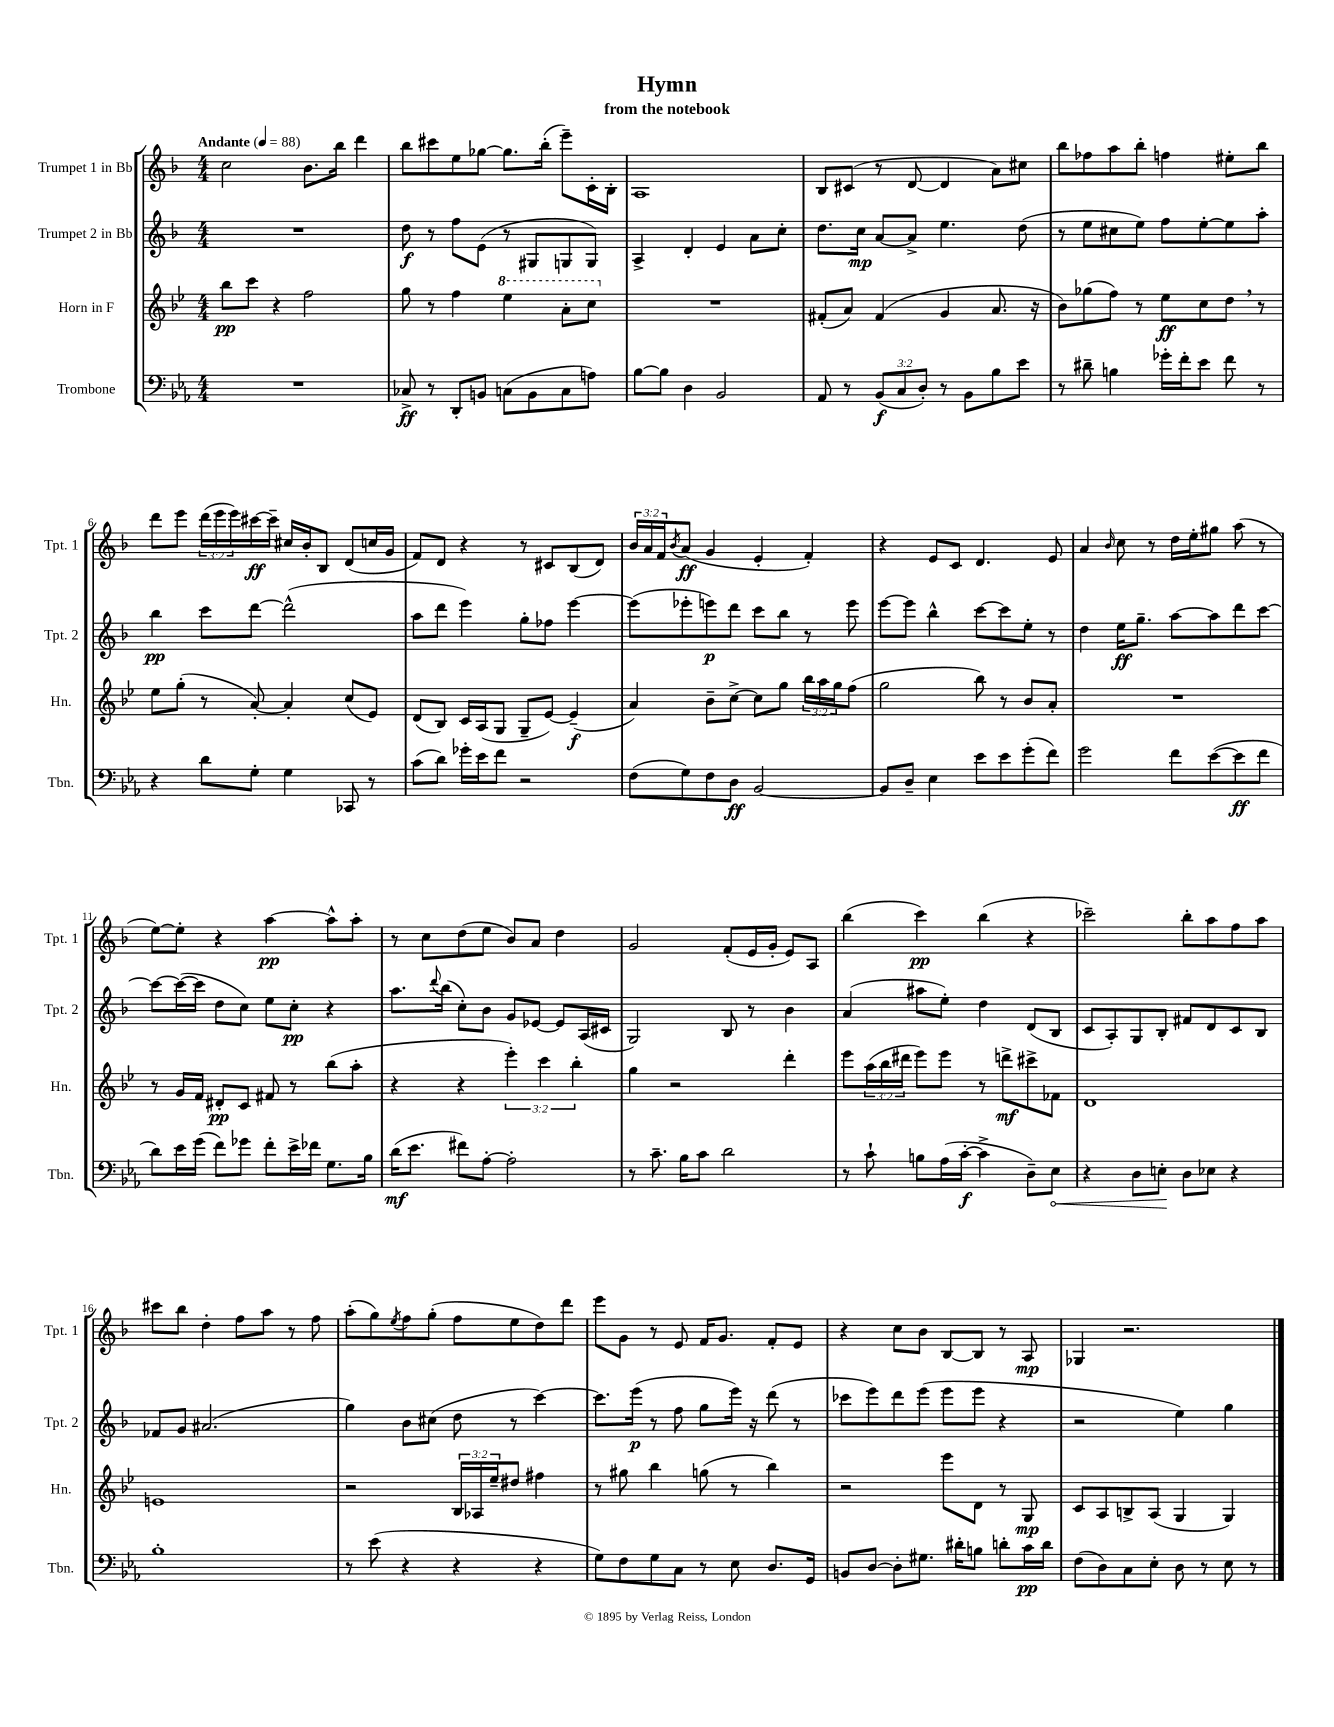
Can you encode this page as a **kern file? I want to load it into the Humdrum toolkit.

**kern	**kern	**kern	**kern
*staff4	*staff3	*staff2	*staff1
*clefF4	*clefG2	*clefG2	*clefG2
*k[b-e-a-]	*k[b-e-]	*k[b-]	*k[b-]
*M4/4	*M4/4	*M4/4	*M4/4
*MM88	*MM88	*MM88	*MM88
1r	8bb-\L	1r	2cc\
.	8ccc\J	.	.
.	4r	.	.
.	2ff\	.	8.b-\L
.	.	.	16bb-\Jk
.	.	.	4ddd\
=	=	=	=
8C-^/	8gg\	8dd\	8bb-\L
8r	8r	8r	8ccc#\
8DD'/L	4ff\	8ff\L	8ee\
8BB/J	.	(8e\J	[8gg-\J
(8C\L	4eee-\	8r	8.gg-\]L
8BB\	.	8G#/L	.
.	.	.	(16bb-'\Jk
8C\	8aa'\L	8G/	8eee~\L)
8A\J)	8ccc\J	8G/J)	16c'\L
.	.	.	16B-'\JJ
=	=	=	=
[8B-\L	1r	4A^/	1A
8B-\]J	.	.	.
4D\	.	4d'/	.
2BB-/	.	4e/	.
.	.	8a\L	.
.	.	8cc'\J	.
=	=	=	=
8AA-/	(8f#'/L	8.dd\L	8B-/L
8r	8a/J)	.	(8c#/J
.	.	16cc\Jk	.
(12BB-/L	(4f#/	[8a/L	8r
12C/	.	.	.
.	.	8a^/]J	[8d/
12D'/J)	.	.	.
8r	4g/	4.ee\	4d/]
8BB-\L	.	.	.
8B-\	8.a/	.	8a\L)
8e-\J	.	(8dd\	8cc#\J
.	16r	.	.
=	=	=	=
8r	8b-\L)	8r	8bb-\L
8d#~\	(8gg-\	8ee\L	8ff-\
4B\	8ff\J)	8cc#\	8aa\
.	8r	8ee\J)	8bb-'\J
16g-'\LL	8ee-\L	8ff\L	4ff\
16f'\J	.	.	.
8e-\J	8cc\	[8ee'\	.
8f\	8dd\J	8ee\]	8ee#'\L
8r	8r	8aa'\J	8bb-\J
=	=	=	=
4r	8ee-\L	4bb-\	8ddd\L
.	(8gg'\J	.	8eee\J
8d\L	8r	8ccc\L	(24ddd\LL
.	.	.	24eee\
.	.	.	24eee\)
8G'\J	[8a'/)	[8ddd\J	[16ccc#\
.	.	.	16ccc#~\]JJ
4G\	4a'/]	(2ddd^^\]	16cc#/LL
.	.	.	16b-'/J
.	.	.	8B-/J
8CC-/	(8cc/L	.	(8d/L
8r	8e-/J)	.	16cc/L
.	.	.	16g/JJ
=	=	=	=
(8c\L	(8d/L	8aa\L	8f/L)
8d\J)	8B-/J)	8ddd\J	8d/J
16g-'\LL	16c/LL	4eee\)	4r
16e-\J	(16A/J	.	.
8f\J	8G/J	.	.
2r	8G~/L	8gg'\L	8r
.	[8e-/J)	8ff-\J	8c#/L
.	(4e-~/]	[4eee\	(8B-/
.	.	.	8d/J)
=	=	=	=
(8F\L	4a/)	(8eee\]L	24b-/LL
.	.	.	24a/
.	.	.	24f/J
.	.	.	8qb-/
8G\)	.	8eee-'\	(8a/J
8F\	8b-~\L	8eee\)	4g/
8D\J	[8cc^\J	8ddd\J	.
[2BB-/	8cc\]L	8ccc\L	4e'/
.	8gg\J	8bb-\J	.
.	24bb-\LL	8r	4f'/)
.	24aa\	.	.
.	24gg\J	.	.
.	(8ff\J	8eee\	.
=	=	=	=
8BB-/]L	2gg\	[8eee\L	4r
8D~/J	.	8eee\]J	.
4E-\	.	4bb-^^\	8e/L
.	.	.	8c/J
8e-\L	8bb-\)	[8ccc\L	4.d/
8e-\	8r	8ccc\]	.
(8g'\	8b-/L	8ee'\J	.
8f\J)	8a'/J	8r	8e/
=	=	=	=
2g\	1r	4dd\	4a/
.	.	.	16qqb-/
.	.	16ee\LK	8cc\
.	.	8.gg~\J	.
.	.	.	8r
8f\L	.	[8aa\L	16dd\LL
.	.	.	16ee'\J
([8e-\	.	8aa\]	8gg#\J
8e-\]	.	8ddd\	(8aa\
8f\J	.	[8ccc\J	8r
=	=	=	=
8d\L)	8r	8ccc\_L	[8ee\L)
16e-\L	16g/LL	(16ccc\_L	8ee'\]J
(16g\JJ	16f/JJ	16ccc\]JJ	.
8f\L)	8d#'/L	8dd\L	4r
8g-\J	8c/J	8cc\J)	.
8f'\L	8f#/	8ee\L	[4aa\
16e-^\L	8r	8cc'\J	.
16f-\JJ	.	.	.
8.G\L	(8bb-\L	4r	8aa^^\]L
.	8aa'\J	.	8aa'\J
16B-\Jk	.	.	.
=	=	=	=
(16d\LK	4r	8.aa\L	8r
8.e-\J	.	.	.
.	.	.	8cc\L
.	.	8qqddd/	.
.	.	(16bb-\Jk	.
8f#\L)	4r	8cc'\L)	(8dd\
[8A-'\J	.	8b-\J	8ee\J
2A-'\]	6eee-'\)	8g/L	8b-/L)
.	.	[8e-/J	8a/J
.	6ccc\	.	.
.	.	8e-/]L	4dd\
.	6bb-'\	.	.
.	.	(16A/L	.
.	.	16c#/JJ	.
=	=	=	=
8r	4gg\	2G/)	2g/
8.c~\	.	.	.
.	2r	.	.
16B-\LK	.	.	.
8c\J	.	.	.
2d\	.	8B-/	(8f'/L
.	.	8r	16e/L
.	.	.	16g'/JJ
.	4ddd'\	4b-\	8e/L)
.	.	.	8A/J
=	=	=	=
8r	8eee-\L	(4a/	(4bb-\
8c`\	(24aa\L	.	.
.	24bb-\	.	.
.	24ddd#\JJ	.	.
8B\L	8eee-\L)	8aa#\L	4ccc\)
(16A-\L	8eee-\J	8ee'\J)	.
[16c'\JJ	.	.	.
4c^\]	8r	4dd\	(4bb-\
.	8ddd^\L	.	.
8D~\L)	8ccc#^\	(8d/L	4r
8E-\J	8f-\J	8B-/J	.
=	=	=	=
4r	1d	8c/L	2ccc-~\)
.	.	8A'/)	.
8D\L	.	8G/	.
8E'\J	.	8B-'/J	.
8D\L	.	8f#/L	8bb-'\L
8E-\J	.	8d/	8aa\
4r	.	8c/	8ff\
.	.	8B-/J	8aa\J
=	=	=	=
1B-'	1e	8f-/L	8ccc#\L
.	.	8g/J	8bb-\J
.	.	(2.a#/	4dd'\
.	.	.	8ff\L
.	.	.	8aa\J
.	.	.	8r
.	.	.	8ff\
=	=	=	=
8r	2r	4gg\)	(8aa'\L
(8e-\	.	.	8gg\)
.	.	.	8qee/
4r	.	8b-\L	8ff\
.	.	(8cc#\J	(8gg'\J
4r	24B-/LL	8dd\	8ff\L
.	24A-/	.	.
.	24ee-~/J	.	.
.	8dd#/J	8r	8ee\
4r	4ff#\	[4ccc\)	8dd\)
.	.	.	8ddd\J
=	=	=	=
8G\L)	8r	8.ccc\]L	8eee\L
8F\	8gg#\	.	8g\J
.	.	(16eee\Jk	.
8G\	4bb-\	8r	8r
8C\J	.	8ff\	8e/
8r	(8gg\	8gg\L	16f/LK
.	.	.	8.g/J
8E-\	8r	16eee\Jk)	.
.	.	16r	.
8.D/L	4bb-\)	(8ddd\	8f'/L
.	.	8r	8e/J
16GG/Jk	.	.	.
=	=	=	=
8BB/L	2r	8ccc-\L	4r
[8D/J	.	8eee\)	.
8D'\]L	.	8ddd\	8cc\L
8.G#\J	.	(8eee\J	8b-\J
.	8eee-\L	8eee\L	[8B-/L
16d#'\LK	.	.	.
8B\J	8d\J	8eee\J	8B-/]J
8d'\L	8r	4r	8r
16c\L	8G/	.	8A/
16d\JJ	.	.	.
=	=	=	=
(8F\L	8c/L	2r	4G-/
8D\)	8A/	.	.
8C\	8B^/	.	2.r
8E-'\J	(8A/J	.	.
8D\	4G/	4ee\)	.
8r	.	.	.
8E-\	4G/)	4gg\	.
8r	.	.	.
==	==	==	==
*-	*-	*-	*-
